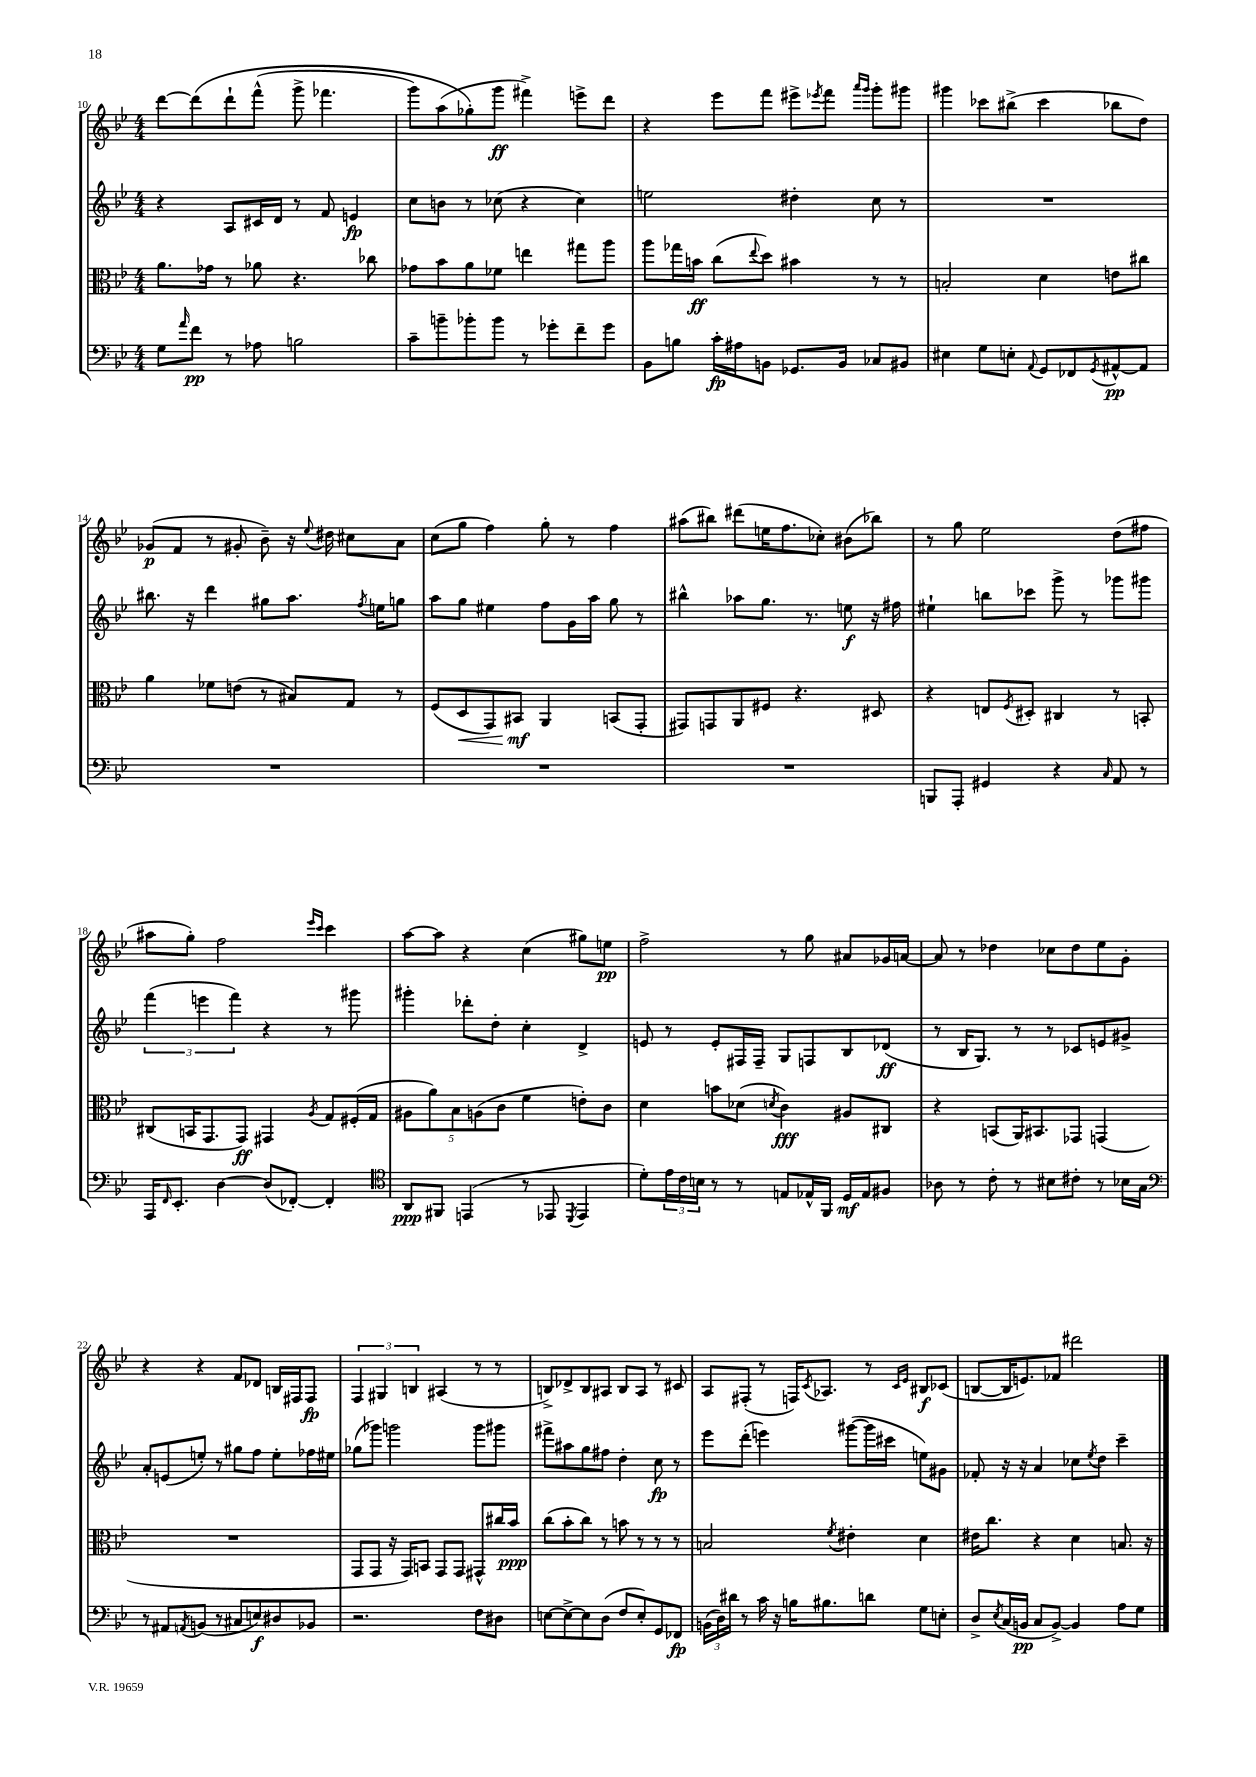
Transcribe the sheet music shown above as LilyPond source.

<<
\new StaffGroup <<
\new Staff = "s0" {
    \clef treble \key bes \major \numericTimeSignature \time 4/4
    d'''8~ d'''8\( d'''8-! f'''8-^( g'''8-> fes'''4. |
    g'''8) a''8( ges''8-.\) g'''8\ff fis'''4->) e'''8-> d'''8 |
    r4 ees'''8 f'''8 eis'''8-> \acciaccatura { ees'''8 } f'''8 \grace { a'''16 g'''16 } g'''8-. gis'''8 |
    gis'''4 ces'''8 bis''8->( ces'''4 bes''8 d''8) |
    ges'8\p( f'8 r8 gis'8-. bes'8--) r16 \appoggiatura { ees''8 } dis''16 cis''8 a'8 |
    c''8( g''8 f''4) g''8-. r8 f''4 |
    ais''8( bis''8) dis'''8( e''16 f''8. ces''8-.) bis'8( bes''8) |
    r8 g''8 ees''2 d''8( fis''8 |
    ais''8 g''8-.) f''2 \grace { ees'''16 c'''16 } c'''4 |
    a''8~ a''8 r4 c''4( gis''8) e''8\pp |
    f''2-> r8 g''8 ais'8 ges'16 a'16~ |
    a'8 r8 des''4 ces''8 des''8 ees''8 g'8-. |
    r4 r4 f'8 des'8 b16 fis16 fis8\fp |
    \tuplet 3/2 { f4 gis4 b4 } ais4( r8 r8 |
    b8->) des'8-> b8 ais8 b8 ais8 r8 cis'8 |
    a8 fis8-.( r8 f16) \acciaccatura { c'8 } aes8. r8 \grace { c'16 ees'16 } bis8\f ces'8( |
    b8~ b16 e'8.) fes'8 dis'''2 \bar "|." |
}
\new Staff = "s1" {
    \clef treble \key bes \major \numericTimeSignature \time 4/4
    r4 a8 cis'16 d'16 r8 f'8 e'4\fp |
    c''8 b'8 r8 ces''8( r4 ces''4) |
    e''2 dis''4-. c''8 r8 |
    R1 |
    bis''8. r16 d'''4 gis''8 a''8. \acciaccatura { f''8 } e''16 g''8 |
    a''8 g''8 eis''4 f''8 g'16 a''16 g''8 r8 |
    bis''4-^ aes''8 g''8. r8. e''8\f r16 fis''16 |
    eis''4-! b''8 ces'''8 g'''8-> r8 ges'''8 gis'''8 |
    \tuplet 3/2 { f'''4( e'''4 f'''4) } r4 r8 gis'''8 |
    gis'''4-. des'''8-. d''8-. c''4-. d'4-> |
    e'8 r8 e'8-. fis16 fis16-- g8 f8 bes8 des'8\ff( |
    r8 bes16 g8.) r8 r8 ces'8 e'8 gis'8-> |
    a'8-. e'8( e''8-.) r8 gis''8 f''8 e''8-. fes''16 eis''16 |
    ges''8( ges'''8) g'''2 g'''8 gis'''8 |
    fis'''8-> ais''8 g''8 fis''8 d''4-. c''8\fp r8 |
    ees'''8 d'''8-.( e'''4) gis'''8~( gis'''16 cis'''16 e''8) gis'8 |
    fes'8-. r16 r16 a'4 ces''8 \acciaccatura { ees''8 } d''8 c'''4-- \bar "|." |
}
\new Staff = "s2" {
    \clef alto \key bes \major \numericTimeSignature \time 4/4
    a'8. ges'16 r8 aes'8 r4. ces''8 |
    ges'8 bes'8 a'8 fes'8 e''4 gis''8 a''8 |
    a''8 ges''16 b'16\ff c''8( \appoggiatura { ees''8 } d''8) bis'4 r8 r8 |
    b2-. d'4 e'8 cis''8 |
    a'4 fes'8 e'8( r8 bis8) g8 r8 |
    f8( d8\< g,8) bis,8\mf\! a,4 b,8( g,8-. |
    gis,8) g,8 a,8 fis8 r4. dis8 |
    r4 e8 \acciaccatura { f8 } dis8-. cis4 r8 b,8-. |
    cis8( b,16 g,8. g,8\ff) gis,4 \acciaccatura { a8 } g8 fis16-.( g16 |
    \tuplet 5/4 { ais8 a'8) bes8 a8( c'8 } f'4 e'8-.) c'8 |
    d'4 b'8 des'8( \acciaccatura { d'8 } c'4\fff) ais8 cis8 |
    r4 b,8( a,16) bis,8. ges,8 g,4( |
    R1 |
    g,8 g,8 r16 g,16) b,8 g,8 g,8 gis,8-^ cis''16 bes'16\ppp |
    c''8( bes'8-. c''8) r8 b'8 r8 r8 r8 |
    b2 \acciaccatura { f'8 } eis'4-. d'4 |
    eis'16 c''8. r4 d'4 b8. r16 \bar "|." |
}
\new Staff = "s3" {
    \clef bass \key bes \major \numericTimeSignature \time 4/4
    g8 \grace { a'16 } f'8\pp r8 aes8 b2 |
    c'8-- b'8-- bes'8-. bes'8 r8 ges'8-. f'8-- ges'8 |
    bes,8 b8 c'16-.\fp ais16 b,8 ges,8. b,16 ces8 bis,8 |
    eis4 g8 e8-. \appoggiatura { a,8 } g,8 fes,8 \acciaccatura { g,8 } ais,8~-^\pp ais,8 |
    R1 |
    R1 |
    R1 |
    b,,8 a,,8-. gis,4 r4 \grace { c16 } a,8 r8 |
    a,,16 \grace { f,16 } ees,8.-. d4~ d8( fes,8~-.) fes,4-. |
    \clef tenor a,8\ppp fis,8 e,4( r8 ees,8 \acciaccatura { d,8 } ees,4 |
    d'8-.) \tuplet 3/2 { ees'16 c'16 b16 } r8 r8 e8 ees16-^ f,16 d16\mf ees16 fis8 |
    aes8 r8 c'8-. r8 bis8 cis'8-. r8 bes16 g16 |
    \clef bass r8 ais,8 \acciaccatura { a,8 } b,8( r8 cis8 e8\f) dis8 bes,8 |
    r2. f8 dis8 |
    e8~ e8~-> e8 d8( f8 e8-.) g,8 fes,8\fp |
    \tuplet 3/2 { b,16( d16) dis'16 } r8 c'16 r16 b16 bis8. d'8 g8 e8-. |
    d8-> \acciaccatura { ees8 } c16( b,16\pp c8 b,8~->) b,4 a8 g8 \bar "|." |
}
>>
>>
\layout { \context { \Score currentBarNumber = #10 } }
